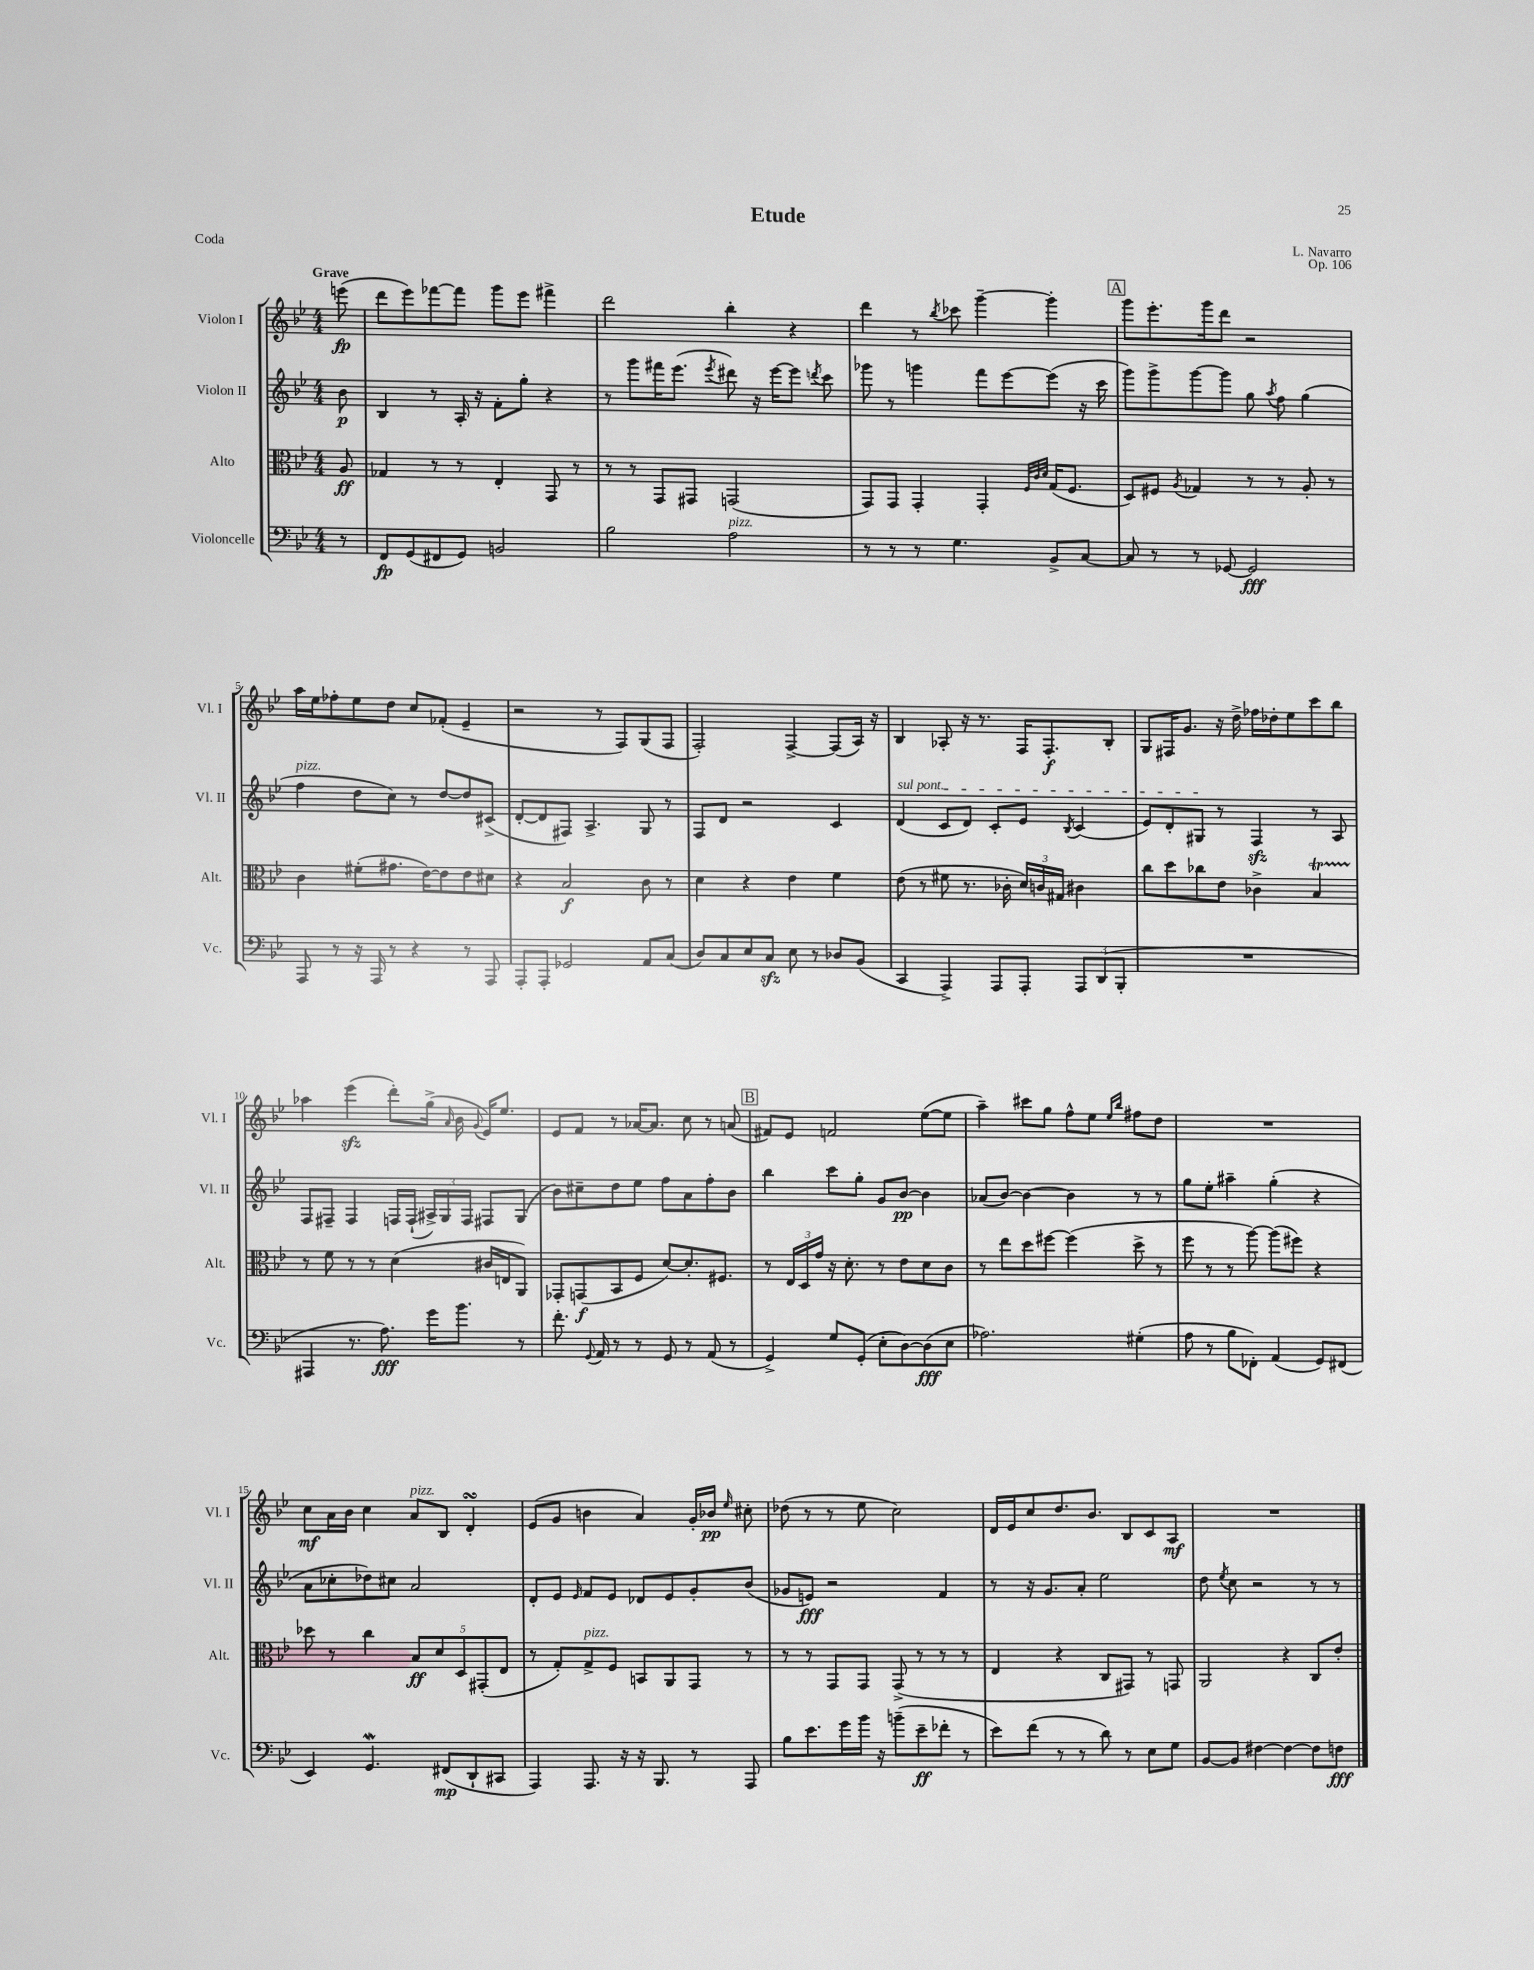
\header { title = "Etude" composer = "L. Navarro" opus = "Op. 106" piece = "Coda" }
<<
\new StaffGroup <<
\new Staff = "s0" \with { instrumentName = "Violon I" shortInstrumentName = "Vl. I" } {
    \clef treble \key bes \major \numericTimeSignature \time 4/4 \partial 8 \tempo "Grave"
    \autoBeamOff e'''8\fp( |
    d'''8[ ees'''8) fes'''8~ fes'''8] g'''8[ ees'''8] fis'''4-> |
    d'''2 bes''4-. r4 |
    d'''4 r8 \acciaccatura { bes''8 } ces'''8 g'''4~-- g'''4-. |
    \mark \markup { \box "A" } g'''8[ ees'''8.-. g'''16 d'''8] r2 |
    a''16[ ees''16 fes''8-. ees''8 d''8] c''8[ fes'8]-.( ees'4-- |
    r2 r8 f8[) g8( f8] |
    f2-.) f4~-> f8[( a16]) r16 |
    bes4 aes8-. r16 r8. f16[ f8.-.\f bes8]-. |
    g8[ fis16 g'8.] r16 d''16-> fes''16[ des''16-. ees''8 c'''8 bes''8] |
    aes''4 ees'''4\sfz( d'''8[-.) g''16]->( \grace { a'16 } bes'16 \appoggiatura { g'8 } ees'16[) ees''8.] |
    ees'8[ f'8] r8 aes'16[~ aes'8.] c''8 r8 a'8( |
    \mark \markup { \box "B" } fis'8[) ees'8] f'2 ees''8[~( ees''8] |
    a''4--) cis'''8[ g''8] f''8[-^ ees''8] \grace { ees''16[ bes''16] } fis''8[ d''8] |
    R1 |
    c''8[\mf a'16 bes'16] c''4 a'8[^\markup { \italic "pizz." } bes8] d'4-.\turn |
    ees'8[( g'8] b'4 a'4) g'16[-. bes'16]\pp \grace { ees''16 } cis''8-. |
    des''8( r8 r8 ees''8 c''2) |
    d'16[ ees'16 c''8 d''8. bes'8.] bes8[ c'8 a8]\mf |
    R1 \bar "|." |
}
\new Staff = "s1" \with { instrumentName = "Violon II" shortInstrumentName = "Vl. II" } {
    \clef treble \key bes \major \numericTimeSignature \time 4/4 \partial 8
    \autoBeamOff bes'8\p |
    bes4 r8 a16-. r16 f'8[-. g''8]-. r4 |
    r8 g'''8[ fis'''16 ees'''8.]( \acciaccatura { ees'''8 } dis'''8) r16 ees'''16[~ ees'''8] \acciaccatura { d'''8 } c'''8 |
    ges'''8 r8 g'''4 f'''8[ ees'''8~ ees'''8]( r16 c'''16 |
    \mark \markup { \box "A" } g'''8[) g'''8-> g'''8~ g'''8] g''8 \acciaccatura { a''8 } f''8 g''4( |
    f''4^\markup { \italic "pizz." } d''8[ c''8]) r8 d''8[~ d''8 cis'8]->( |
    d'8[~-. d'8 fis8]) a4.-> g8 r8 |
    f8[ d'8] r2 c'4 |
    \once \override TextSpanner.bound-details.left.text = \markup { \italic "sul pont." } d'4\startTextSpan( c'8[ d'8]) c'8[-. ees'8] \acciaccatura { bes8 } c'4( |
    ees'8[) d'8-. gis8]\stopTextSpan r8 f4\sfz r8 a8 |
    f8[ fis8]-- fis4 f16[ f16]-!( \tuplet 3/2 { ais16[->) g16 f16] } fis8[ g8]( |
    bes'8[) cis''8-- d''8 ees''8] f''8[ a'8 f''8-. bes'8] |
    \mark \markup { \box "B" } bes''4 c'''8[ g''8]-. g'8[ bes'8]~\pp bes'4 |
    aes'8[( bes'8]~) bes'4~ bes'4 r8 r8 |
    g''8[ ees''8]-. ais''4-- g''4-.( r4 |
    a'8[ ces''8-. des''8) cis''8] a'2 |
    d'8[-. ees'8] \grace { ees'16 } f'8[ ees'8] des'8[ ees'8 g'8-. bes'8]( |
    ges'8[ e'8]\fff) r2 f'4 |
    r8 r16 g'8.[ a'8]-. ees''2 |
    d''8 \acciaccatura { ees''8 } c''8 r2 r8 r8 \bar "|." |
}
\new Staff = "s2" \with { instrumentName = "Alto" shortInstrumentName = "Alt." } {
    \clef alto \key bes \major \numericTimeSignature \time 4/4 \partial 8
    \autoBeamOff a8\ff |
    ges4 r8 r8 ees4-. g,8 r8 |
    r8 r8 g,8[ gis,8] g,2( |
    g,8[) g,8] g,4-. g,4-. \grace { f32[ c'32 d'32] } g16[( f8.] |
    \mark \markup { \box "A" } d8[) fis8] \acciaccatura { a8 } ges4 r8 r8 a8-. r8 |
    c'4 fis'8[-.( gis'8.] ees'16[~) ees'8 ees'8 dis'8] |
    r4 bes2\f c'8 r8 |
    d'4 r4 ees'4 f'4 |
    ees'8( r8 fis'8 r8. ces'16-. \tuplet 3/2 { d'16[) c'16 gis16] } cis'4 |
    c''8[ d''8 ces''8 ees'8] ces'4-> bes4\startTrillSpan |
    r8\stopTrillSpan f'8 r8 r8 d'4( cis'16[ e16 a,8]) |
    ges,8[-. g,8\f( bes,8 f8] d'8[~) d'8.-. fis8.] |
    \mark \markup { \box "B" } r8 \tuplet 3/2 { ees16[ d16 g'16] } r16 d'8.-. r8 ees'8[ d'8 c'8] |
    r8 ees''8[ d''8 fis''8]~ fis''4( d''8-> r8 |
    f''8 r8 r8 a''8~) a''8[( fis''8]) r4 |
    des''8 r8 c''4 \tuplet 5/4 { bes8[\ff d'8 d8 gis,8-.( ees8] } |
    r8 g8[-.) g8->^\markup { \italic "pizz." } f8] b,8[ a,8 g,8] r8 |
    r8 r8 g,8[ g,8] g,8->( r8 r8 r8 |
    ees4 r4 c8[ gis,8]) r8 g,8 |
    a,2 r4 c8[ ees'8]-. \bar "|." |
}
\new Staff = "s3" \with { instrumentName = "Violoncelle" shortInstrumentName = "Vc." } {
    \clef bass \key bes \major \numericTimeSignature \time 4/4 \partial 8
    \autoBeamOff r8 |
    f,8[\fp g,8( fis,8 g,8]) b,2 |
    bes2 a2^\markup { \italic "pizz." } |
    r8 r8 r8 g4. bes,8[-> c8]~ |
    \mark \markup { \box "A" } c8 r8 r8 ges,8~ ges,2\fff |
    a,,8 r8 r16 a,,16 r8 r4 r8 a,,8 |
    a,,8[-. a,,8]-. ges,2 a,8[ c8]( |
    d8[) c8 ees8 c8]\sfz ees8 r8 des8[ bes,8]( |
    c,4 a,,4->) a,,8[ a,,8]-. \tuplet 3/2 { a,,8[ d,8( bes,,8]-. } |
    R1 |
    ais,,4 r8. a8.\fff) g'16[ bes'8.] r8 |
    f'8.-. \appoggiatura { g,8 } a,16 r8 r8 g,8 r8 a,8( r8 |
    \mark \markup { \box "B" } g,4->) g8[ g,8]-.( ees8[-. d8~) d8\fff( ees8] |
    aes2.) gis4-.( |
    a8 r8 bes8[ fes,8]-.) a,4( g,8[) fis,8]( |
    ees,4) g,4.\mordent fis,8[\mp( d,8-! cis,8] |
    a,,4) a,,8. r16 r16 bes,,8. r8 a,,8 |
    bes8[ ees'8. g'16 bes'16] r16 b'8[--( ees'8--\ff fes'8]-. r8 |
    ees'8[) f'8]( r8 r8 d'8) r8 ees8[ g8] |
    bes,8[~ bes,8] fis4~ fis4~ fis8[ f8]\fff \bar "|." |
}
>>
>>
